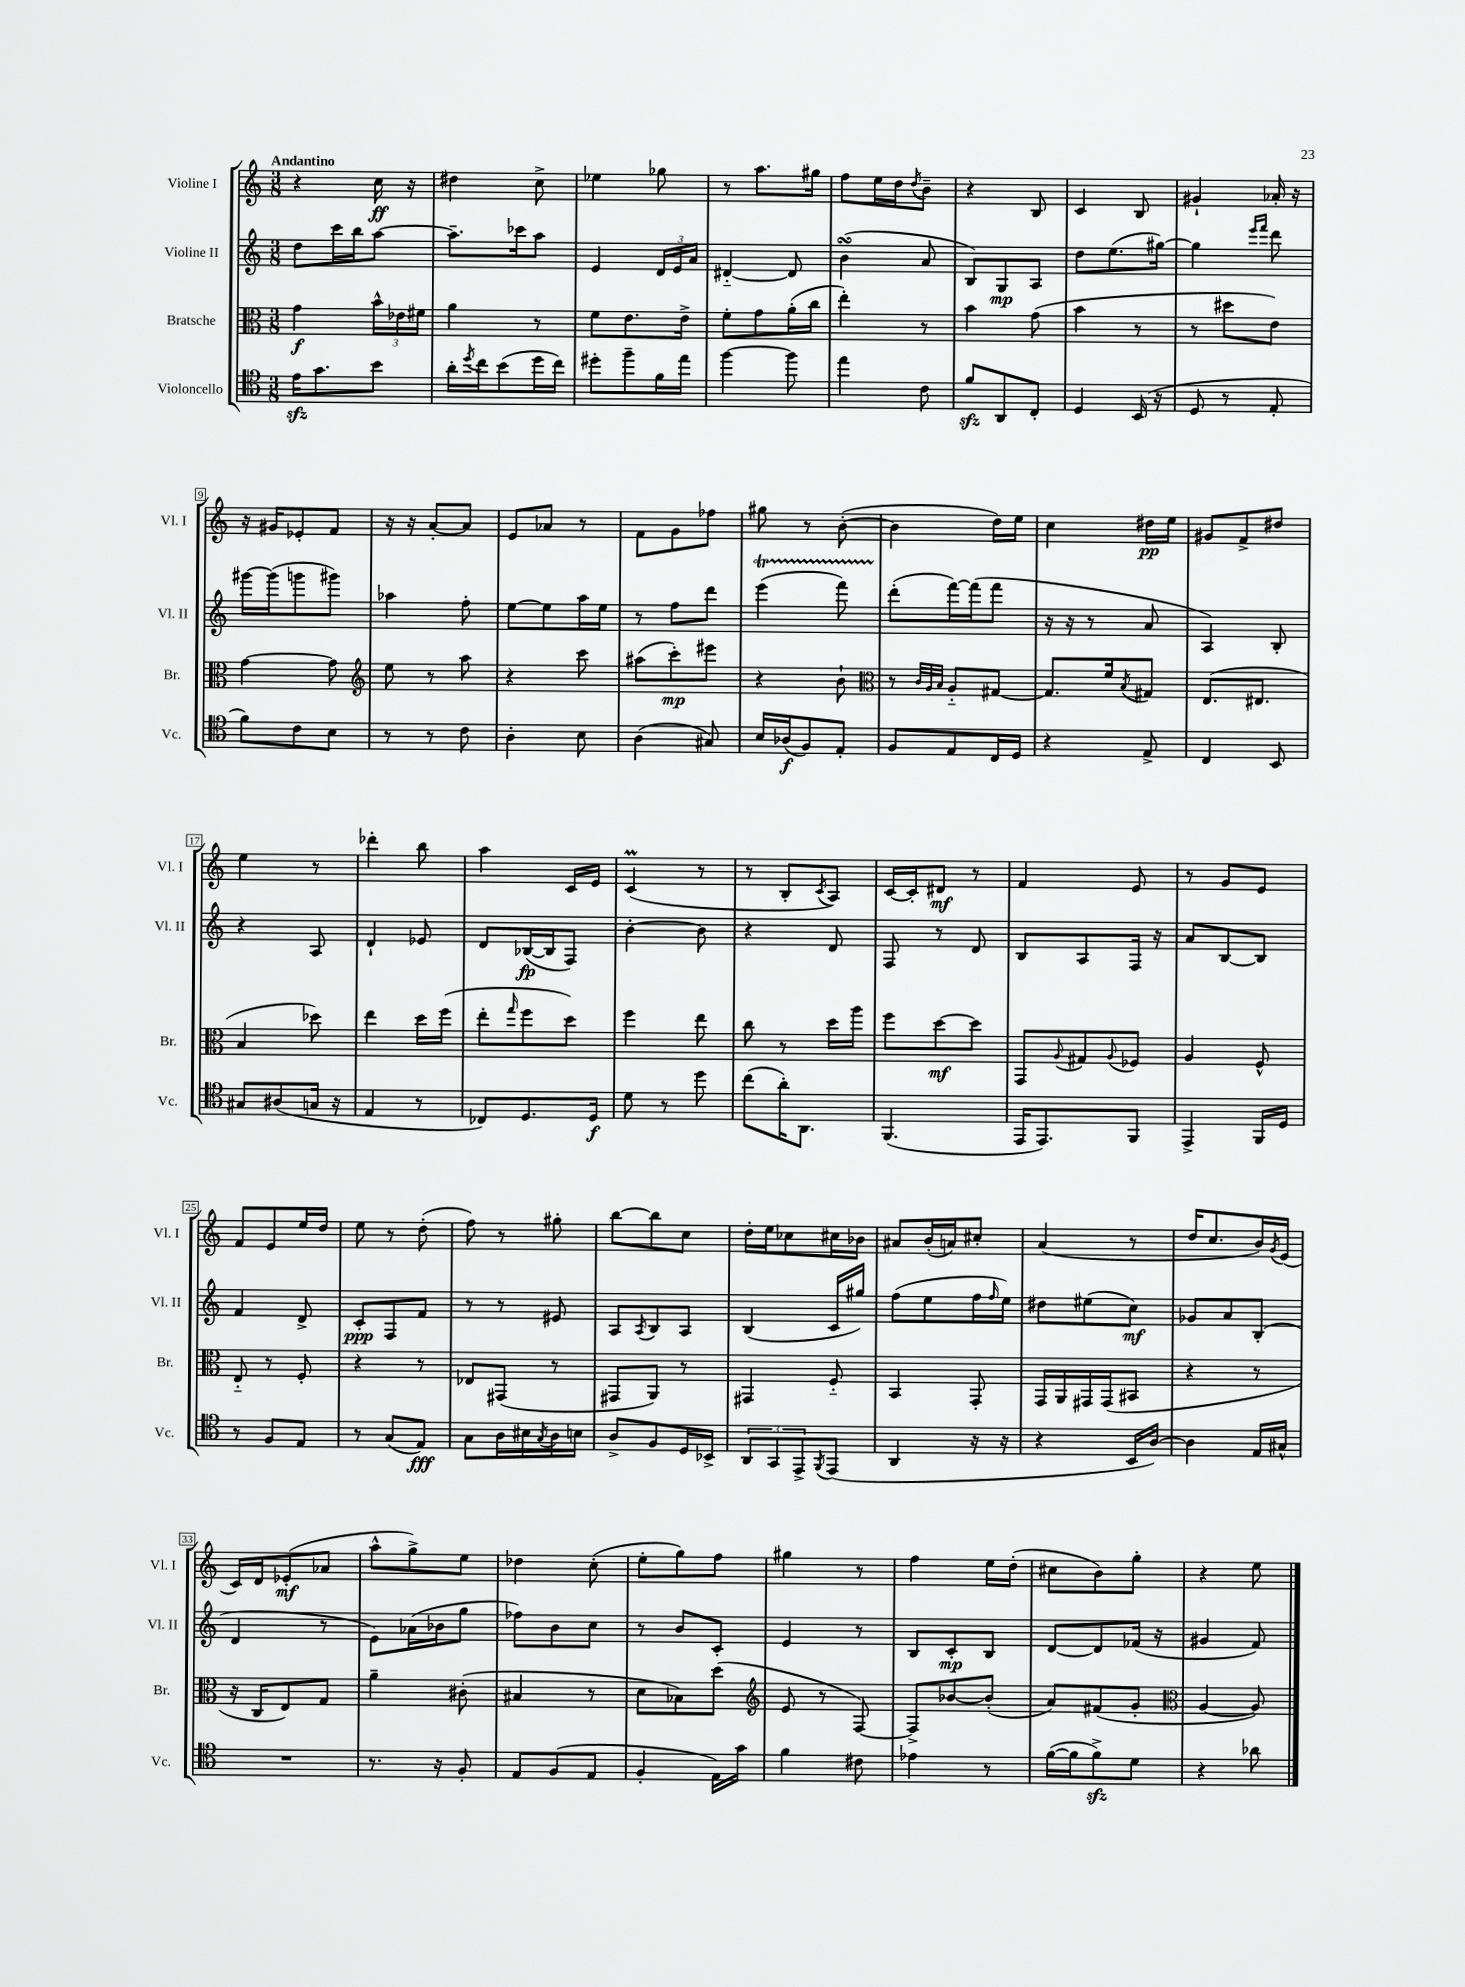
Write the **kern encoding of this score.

**kern	**kern	**kern	**kern
*staff4	*staff3	*staff2	*staff1
*clefC4	*clefC3	*clefG2	*clefG2
*k[]	*k[]	*k[]	*k[]
*M3/8	*M3/8	*M3/8	*M3/8
16e\LK	4g\	8dd\L	4r
8.g\	.	.	.
.	.	16ccc\L	.
.	.	16bb\J	.
8b\J	24b^^\LL	[8aa\J	16cc\
.	24e-\	.	.
.	.	.	16r
.	24f#\JJ	.	.
=	=	=	=
16a'\LL	4a\	8.aa~\]L	4dd#\
8qdd/	.	.	.
16cc\J	.	.	.
(8b\	.	.	.
.	.	16ccc-\k	.
16dd\L	8r	8aa\J	8cc^\
16cc\JJ)	.	.	.
=	=	=	=
8dd#'\L	8f\L	4e/	4ee-\
8ff~\	8.e\	.	.
16f\L	.	24d/LL	8gg-\
.	.	24e/	.
16ee\JJ	16e^\Jk	.	.
.	.	24a/JJ	.
=	=	=	=
[4ff\	8f'\L	[4d#'~/	8r
.	8g\	.	8.aa\L
8ff\]	(16a'\L	8d#/]	.
.	16cc\JJ	.	16gg#\Jk
=	=	=	=
4ee\	4ee'\)	(4b\	8ff\L
.	.	.	16ee\L
.	.	.	16dd\J
.	.	.	8qdd/
8c\	8r	8a/	8b~\J
=	=	=	=
8f/L	4b\	8B/L)	4r
8AA/	.	8G/	.
8C'/J	(8g\	8A/J	8B/
=	=	=	=
4D/	4b\	8dd\L	4c/
.	.	(8.ee\	.
(16BB/	8r	.	8B/
16r	.	[16gg#\Jk)	.
=	=	=	=
8D/	8r	4gg#\]	4g#`/
8r	8dd#\L	.	.
.	.	16qqeee/LL	.
.	.	16qqfff/JJ	.
8E'/	8e\J)	8ddd\	16a-'/
.	.	.	16r
=	=	=	=
8f\L)	[4g\	[16ggg#\LL	16r
.	.	(16ggg#\]J	16g#/LK
8c\	.	8ggg\	8e-'/
8B\J	8g\]	8ggg#\J)	8f/J
=	=	=	=
*	*clefG2	*	*
8r	8ee\	4aa-\	16r
.	.	.	16r
8r	8r	.	[8a'/L
8c\	8aa\	8ff'\	8a/]J
=	=	=	=
4A'\	4r	[8ee\L	8e/L
.	.	8ee\]	8a-/J
8B\	8ccc\	16aa\L	8r
.	.	16ee\JJ	.
=	=	=	=
(4A\	(8aa#\L	8r	8f\L
.	8ccc'\)	8ff\L	8g\
8G#/)	8eee#\J	8ddd\J	8ff-\J
=	=	=	=
16B/LL	4r	(4eee\	8gg#\
(16A-/J	.	.	.
8F/)	.	.	8r
8E'/J	8b`\	8fff\)	([8b'\
=	=	=	=
*	*clefC3	*	*
8F/L	8r	(8ddd'\L	4b\]
.	32qqc/LLL	.	.
.	32qqA/	.	.
.	32qqB/JJJ	.	.
8E/	8A'~/L	[16fff\L)	.
.	.	(16fff\]J	.
16C/L	[8G#/J	8fff\J	16dd\LL)
16D/JJ	.	.	16ee\JJ
=	=	=	=
4r	8.G#/]L	16r	4cc\
.	.	16r	.
.	.	8r	.
.	16f/k	.	.
.	8qB/	.	.
8E^/	8G#/J	8a/	16dd#\LL
.	.	.	16ee\JJ
=	=	=	=
4C/	(8.E/L	4A/)	8g#/L
.	.	.	8f^/
.	8.E#/J	.	.
8BB/	.	8B'/	8dd#/J
=	=	=	=
8G#/L	4B/	4r	4ee\
(8A#/	.	.	.
16G/Jk	8dd-\)	8A/	8r
16r	.	.	.
=	=	=	=
4E/	4ee\	4d`/	4ddd-'\
8r	16dd\LL	8e-/	8bb\
.	(16ff\JJ	.	.
=	=	=	=
8C-/L)	8ee'\L	8d/L	4aa\
.	16qqgg/	.	.
8.D/	8ff\	([16B-/L	.
.	.	16B-/]J	.
.	8dd\J)	8F/J)	16c/LL
16D/Jk	.	.	16e/JJ
=	=	=	=
8d\	4ff\	[4b'\	(4c/
8r	.	.	.
8dd\	8ee\	8b\]	8r
=	=	=	=
(8cc\L	8cc\	4r	8r
16a'\K)	8r	.	8B'/L
8.AA\J	.	.	.
.	.	.	8qc/
.	16dd\LL	8d/	8A/J)
.	16aa\JJ	.	.
=	=	=	=
(4.FF/	8ff\L	8F/	[16c/LL
.	.	.	16c'/]J
.	[8dd\	8r	8d#/J
.	8dd\]J	8d/	8r
=	=	=	=
16EE/LK	8GG/L	8B/L	4f/
8.EE/)	.	.	.
.	8qqA/	.	.
.	8G#/	8A/	.
.	8qqA/	.	.
8FF/J	8F-/J	16F/Jk	8e/
.	.	16r	.
=	=	=	=
4EE^/	4A/	8a/L	8r
.	.	[8B/	8g/L
16FF/LL	8F^^/	8B/]J	8e/J
16D/JJ	.	.	.
=	=	=	=
8r	8E'~/	4f/	8f/L
8F/L	8r	.	8e/
8E/J	8F'/	8d^/	16ee/L
.	.	.	16dd/JJ
=	=	=	=
8r	4r	8c'/L	8ee\
(8G/L	.	8F/	8r
8E/J)	8r	8f/J	(8dd'\
=	=	=	=
8G\L	8E-/L	8r	8ff\)
16A\L	(8GG#/J	8r	8r
16B#\	.	.	.
8qG/	.	.	.
16A\	8r	8e#/	8gg#'\
16B\JJ	.	.	.
=	=	=	=
8A^/L	8GG#/L	8A/L	[8bb\L
.	.	8qA/	.
8F/	8AA/J)	8B/	8bb\]
16D/L	8r	8A/J	8cc\J
16BB-^/JJ	.	.	.
=	=	=	=
12AA/L	4GG#/	(4B/	16dd'\LL
.	.	.	16ee\J
12GG/	.	.	.
.	.	.	8cc-\
12EE^/	.	.	.
8qFF/	.	.	.
(8EE/J	8F'~/	16c/LL	16cc#\L
.	.	16gg#/JJ)	16b-\JJ
=	=	=	=
4AA/	4BB/	(8ff\L	8a#/L
.	.	8ee\	(16b'/L
.	.	.	16a/J)
16r	8GG'/	16ff\L	8cc#'/J
.	.	16qqff/	.
16r	.	16ee\JJ)	.
=	=	=	=
4r	16GG/LL	8dd#\L	(4a/
.	16AA/	.	.
.	16GG#/	(8ee#\	.
.	(16GG#/J	.	.
16BB/LL	8BB#/J	8cc\J)	8r
[16A/JJ)	.	.	.
=	=	=	=
4A\]	4r	8g-/L	16dd/LK
.	.	.	8.cc/
.	.	8a/	.
16E/LL	8r	(8B'/J	16b/L)
.	.	.	8qg/
16G#^^/JJ	.	.	(16e/JJ
=	=	=	=
4.r	16r	4d/	16c/LL)
.	16C/LK	.	16d/J
.	8E/)	.	(8e-'/
.	8G/J	8r	8a-/J
=	=	=	=
8.r	4a~\	8e\L)	8aa^^\L
.	.	(16a-\L	8gg^\)
16r	.	16b-\J	.
8F'/	(8c#'\	8gg\J	8ee\J
=	=	=	=
8E/L	4B#/	8ff-\L)	4dd-\
(8F/	.	8b\	.
8E/J	8r	8cc\J	(8cc'\
=	=	=	=
4F'/	8d\L	8r	8ee'\L
.	8B-\)	8b/L	8gg\)
16E\LL)	(8dd\J	8c'/J	8ff\J
16g\JJ	.	.	.
=	=	=	=
*	*clefG2	*	*
4f\	8e/	4e/	4gg#\
.	8r	.	.
8c#\	[8F/)	8r	8r
=	=	=	=
4e-\	8F^/]L	8B/L	4ff\
.	[8b-/	8c'/	.
8r	(8b-'/]J	8B/J	16ee\LL
.	.	.	(16dd'\JJ
=	=	=	=
([16f\LL	8a/L)	[8d/L	8cc#\L
16f\]J	.	.	.
8f^\)	(8f#/	8d/]	8b\)
8d\J	8g'/J	(16f-/Jk	8gg'\J
.	.	16r	.
=	=	=	=
*	*clefC3	*	*
4r	[4A/	4g#/	4r
8a-\	8A/])	8f/)	8ee\
==	==	==	==
*-	*-	*-	*-
